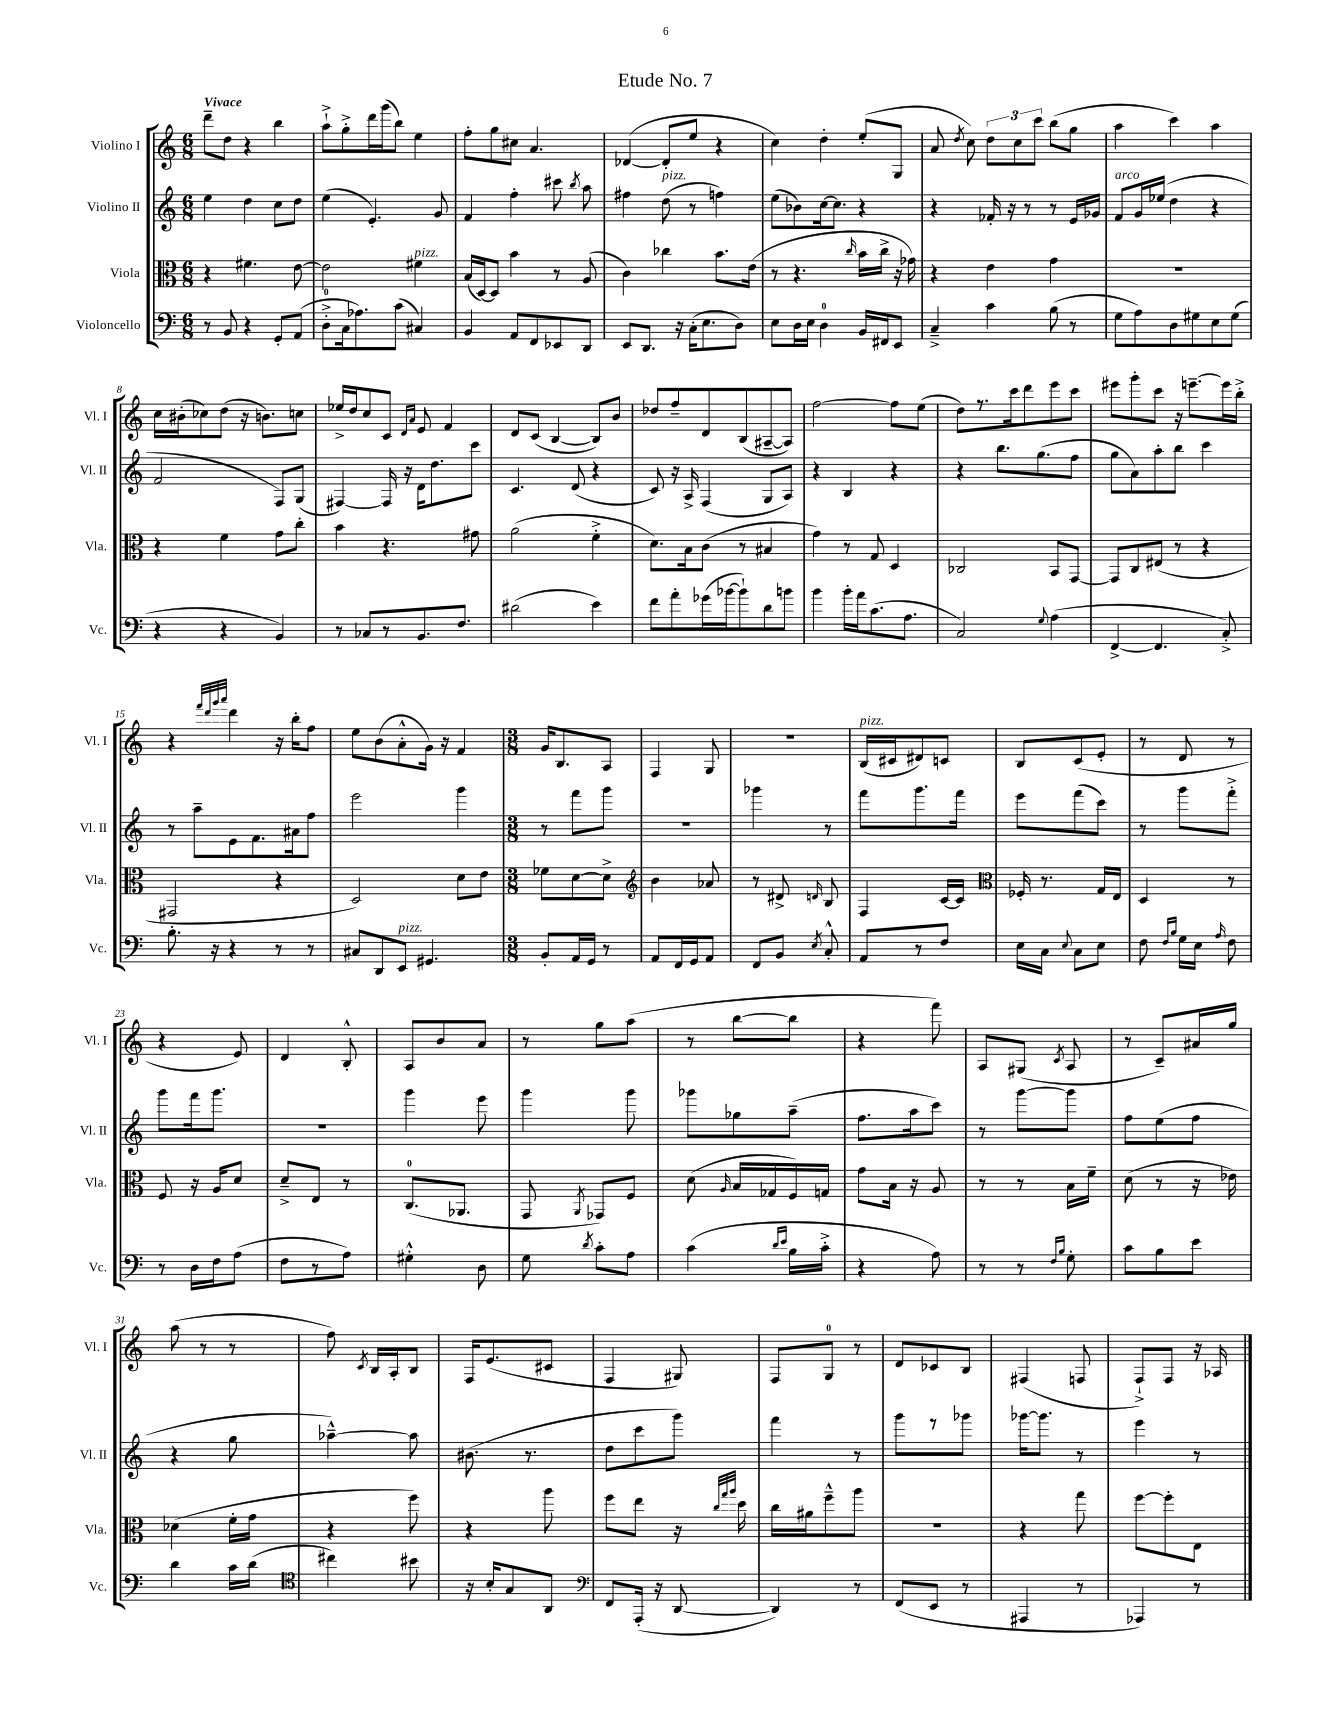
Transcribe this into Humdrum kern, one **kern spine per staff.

**kern	**kern	**kern	**kern
*staff4	*staff3	*staff2	*staff1
*clefF4	*clefC3	*clefG2	*clefG2
*k[]	*k[]	*k[]	*k[]
*M6/8	*M6/8	*M6/8	*M6/8
8r	4r	4ee\	8ddd~\L
8BB/	.	.	8dd\J
4r	4.f#\	4dd\	4r
8GG'/L	.	8cc\L	4bb\
(8AA/J	[8e\	8dd\J	.
=	=	=	=
8D'^\L	2e\]	(4ee\	8aa`^\L
16C\k	.	.	8gg'^\
8.A-\)	.	.	.
.	.	4.e'/)	16ddd\L
.	.	.	(16ggg\J
(8c\J	.	.	8bb\J)
4C#/)	4f#\	.	4ee\
.	.	8g/	.
=	=	=	=
4BB/	(16B/LL	4f/	8ff'\L
.	[16D/J)	.	.
.	8D/]J	.	8gg\
8AA/L	4b\	4ff'\	8cc#\J
8FF/	.	.	4.a/
8EE-/	8r	8ccc#\	.
.	.	8qbb/	.
8DD/J	(8A/	8aa\	.
=	=	=	=
8EE/L	4c\)	4ff#\	([4d-/
8.DD/J	.	.	.
.	4cc-\	(8dd\	8d-'/]L
16r	.	.	.
(16C'\LK	.	8r	8ee/J
8.E\	.	.	.
.	8.b\L	4ff\)	4r
8D\J)	.	.	.
.	(16e\Jk	.	.
=	=	=	=
8E\L	8r	(8ee\L	4cc\)
16D\L	4.r	8b-\)	.
16E\JJ	.	.	.
4D\	.	[16cc\k	4dd'\
.	.	8.cc\]J	.
.	16qqcc/	.	.
16BB/LL	16b\LL	4r	(8ee'/L
16FF#/J	16cc^\JJ	.	.
8EE/J	16r	.	8G/J
.	16g-\)	.	.
=	=	=	=
4C~^/	4r	4r	8a/
.	.	.	8qdd/
.	.	.	8cc\)
4c\	4e\	16f-'/	12dd\L
.	.	16r	.
.	.	.	12cc\
.	.	8r	.
.	.	.	12ccc\J
(8B\	4g\	8r	(8bb\L
8r	.	16e/LL	8gg\J
.	.	16g-/JJ	.
=	=	=	=
8G\L	2.r	8f/L	4aa\
8A\)	.	16g/L	.
.	.	(16ee-/JJ	.
8D\	.	4dd\	4ccc\)
8G#\	.	.	.
8E\	.	4r	4aa\
(8G#\J	.	.	.
=	=	=	=
4r	4r	2f/	16cc\LL
.	.	.	(16b#'\J
.	.	.	8cc-\)
4r	4f\	.	(8dd\J
.	.	.	16r
.	.	.	8.b\L)
4BB/)	8g\L	8F/L)	.
.	8cc'\J	(8G/J	8cc\J
=	=	=	=
8r	4b\	[4F#/)	16ee-^/LL
.	.	.	16dd/J
8C-/L	.	.	8cc/
8r	4.r	16F#/]	8c/J
.	.	16r	.
.	.	.	16qqd/LL
.	.	.	16qqa/JJ
8.BB/	.	16d\LK	8e/
.	.	8.dd\	.
.	.	.	4f/
8.F/J	.	.	.
.	8g#\	8ccc\J	.
=	=	=	=
(2d#\	(2a\	4.c/	8d/L
.	.	.	(8c/J
.	.	.	[4B/
.	.	(8d/	.
4e\)	4f'^\	4r	8B/]L)
.	.	.	8b/J
=	=	=	=
8f\L	8.d\L)	8c/)	8dd-/L
8a'\	.	16r	8ff~/
.	16B\k	16A^/	.
(16g-\L	(8c\J	(4F/	8d/
[16b-\J	.	.	.
8b-`\])	8r	.	(8B/
8d\	4B#/	8G/L	[8A#~/
8b\J	.	8A/J)	8A#/]J)
=	=	=	=
4b\	4g\)	4r	[2ff\
16b'\LL	8r	4B/	.
16a\J	.	.	.
(8.c\	8G/	.	.
.	4D/	4r	8ff\]L
8.A\J	.	.	.
.	.	.	(8ee\J
=	=	=	=
2C/)	2C-/	4r	8dd\L)
.	.	.	8.r
.	.	8.bb\L	.
.	.	.	16ccc\k
.	.	.	8ddd\
.	.	(8.gg\	.
8qqG/	.	.	.
(4A\	8BB/L	.	8eee\
.	[8GG/J	8ff\J	8ccc\J
=	=	=	=
[4FF^/	8GG/]L	8gg\L	8eee#\L
.	8C/	8a\)	8ggg'\
4.FF/]	(8E#/J	8aa'\	8ccc\J
.	8r	8bb\J	16r
.	.	.	[8.eee~\L
.	4r	4ccc\	.
8C'^/)	.	.	16eee\]L
.	.	.	16bb'^\JJ
=	=	=	=
8.B'\	2GG#/	8r	4r
.	.	8aa~\L	.
16r	.	.	.
.	.	.	32qqfff/LLL
.	.	.	32qqddd/
.	.	.	32qqggg/
.	.	.	32qqaaa/JJJ
4r	.	8e\	4ddd\
.	.	8.f\	.
8r	4r	.	16r
.	.	16a#\k	16bb'\LK
8r	.	8ff\J	8ff\J
=	=	=	=
8C#/L	2D/)	2eee\	8ee\L
8DD/	.	.	(8b\
8EE/J	.	.	8a'^^\
4.GG#/	.	.	16g\Jk)
.	.	.	16r
.	8d\L	4ggg\	4f/
.	8e\J	.	.
=	=	=	=
*M3/8	*M3/8	*M3/8	*M3/8
8BB'/L	8f-\L	8r	16g/LK
.	.	.	8.B/
16AA/L	[8d\	8fff\L	.
16GG/JJ	.	.	.
8r	8d^\]J	8ggg\J	8A/J
=	=	=	=
*	*clefG2	*	*
8AA/L	4b\	4.r	4F/
16FF/L	.	.	.
16GG/J	.	.	.
8AA/J	8a-/	.	8G/
=	=	=	=
8FF/L	8r	4ggg-\	4.r
8BB/J	8d#^/	.	.
8qE/	16qqd/	.	.
8C'^^/	8B/	8r	.
=	=	=	=
8AA/L	4F/	8fff\L	(16B/LL
.	.	.	16c#/J
8r	.	8.ggg\	8d#/)
8F/J	[16c/LL	.	8c/J
.	16c/]JJ	16fff\Jk	.
=	=	=	=
*	*clefC3	*	*
16E\LL	16F-'/	8eee\L	8B/L
16C\JJ	8.r	.	.
8qqE/	.	.	.
8C\L	.	(8fff\	(8c/
8E\J	16G/LL	8ccc\J)	8e'/J
.	16E/JJ	.	.
=	=	=	=
8F\	4D/	8r	8r
16qqF/LL	.	.	.
16qqB/JJ	.	.	.
16G\LL	.	8ggg\L	8d/
16E\JJ	.	.	.
16qqA/	.	.	.
8F\	8r	8fff'^\J	8r
=	=	=	=
8r	8F/	8ggg\L	4r
16D\LL	16r	16fff\k	.
16F\J	16A/LK	8.ggg\J	.
(8A\J	8d/J	.	8e/)
=	=	=	=
8F\L	8d~^/L	4.r	4d/
8r	8E/J	.	.
8A\J)	8r	.	8B'^^/
=	=	=	=
4G#'^^\	(8.C/L	4ggg\	8A/L
.	.	.	8b/
.	8.AA-/J	.	.
8D\	.	8eee\	8a/J
=	=	=	=
8G\	8GG/	4ggg\	8r
8qd/	8qAA/	.	.
8c'\L	8GG-/L)	.	8gg\L
8A\J	8F/J	8ggg\	(8aa\J
=	=	=	=
(4c\	(8d\	8ggg-\L	8r
.	16qqA/	.	.
.	16B/LL	8gg-\	[8bb\L
.	16G-/	.	.
16qqd/LL	.	.	.
16qqe/JJ	.	.	.
16B\LL	16F/)	(8aa~\J	8bb\]J
16c'^\JJ	16G/JJ	.	.
=	=	=	=
4r	8g\L	8.ff\L	4r
.	16B\Jk	.	.
.	16r	16aa\k	.
8A\)	8A/	8ccc\J)	8fff\)
=	=	=	=
8r	8r	8r	8A/L
8r	8r	[8ggg\L	(8G#/J
16qqF/LL	.	.	.
16qqB/JJ	.	.	8qc/
8G'\	16B\LL	8ggg\]J	8A/
.	16f~\JJ	.	.
=	=	=	=
8c\L	(8d\	8ff\L	8r
8B\	8r	(8ee\	8c~/L)
8e\J	16r	8ff\J	16a#/L
.	16e-\)	.	16gg/JJ
=	=	=	=
4d\	(4d-\	4r	(8aa\
.	.	.	8r
16c\LL	16f'\LL	8gg\	8r
(16d\JJ	16g\JJ	.	.
=	=	=	=
*clefC4	*	*	*
4cc#\)	4r	[4aa-~^^\)	8ff\)
.	.	.	8qc/
.	.	.	16B/LL
.	.	.	16A'/J
8b#\	8ff\)	8aa-\]	8B/J
=	=	=	=
16r	4r	(8.b#\	16F/LK
16B'/LK	.	.	(8.e/
8G/	.	.	.
.	.	8.r	.
8AA/J	8aa\	.	8c#/J
=	=	=	=
*clefF4	*	*	*
8FF/L	8ff\L	8dd\L	4F/
(16AAA'/Jk	8ee\J	8ccc\	.
16r	.	.	.
[8DD/	16r	8ggg\J)	8G#/)
.	32qqcc/LLL	.	.
.	32qqgg/	.	.
.	32qqaa/JJJ	.	.
.	16dd\	.	.
=	=	=	=
4DD/])	16cc\LL	4fff\	8F/L
.	16a#\J	.	.
.	8ff~^^\	.	8G/J
8r	8aa\J	8r	8r
=	=	=	=
(8FF/L	4.r	8ggg\L	8d/L
8EE/J	.	8r	8c-/
8r	.	8ggg-\J	8B/J
=	=	=	=
4AAA#/	4r	[16ggg-\LK	(4F#/
.	.	8.ggg-\]J	.
8r	8gg\	8r	8F/
=	=	=	=
4AAA-/)	[8ff\L	4eee\	8F`^/L)
.	8ff'\]	.	8F/J
8r	8E\J	8r	16r
.	.	.	16A-/
==	==	==	==
*-	*-	*-	*-
